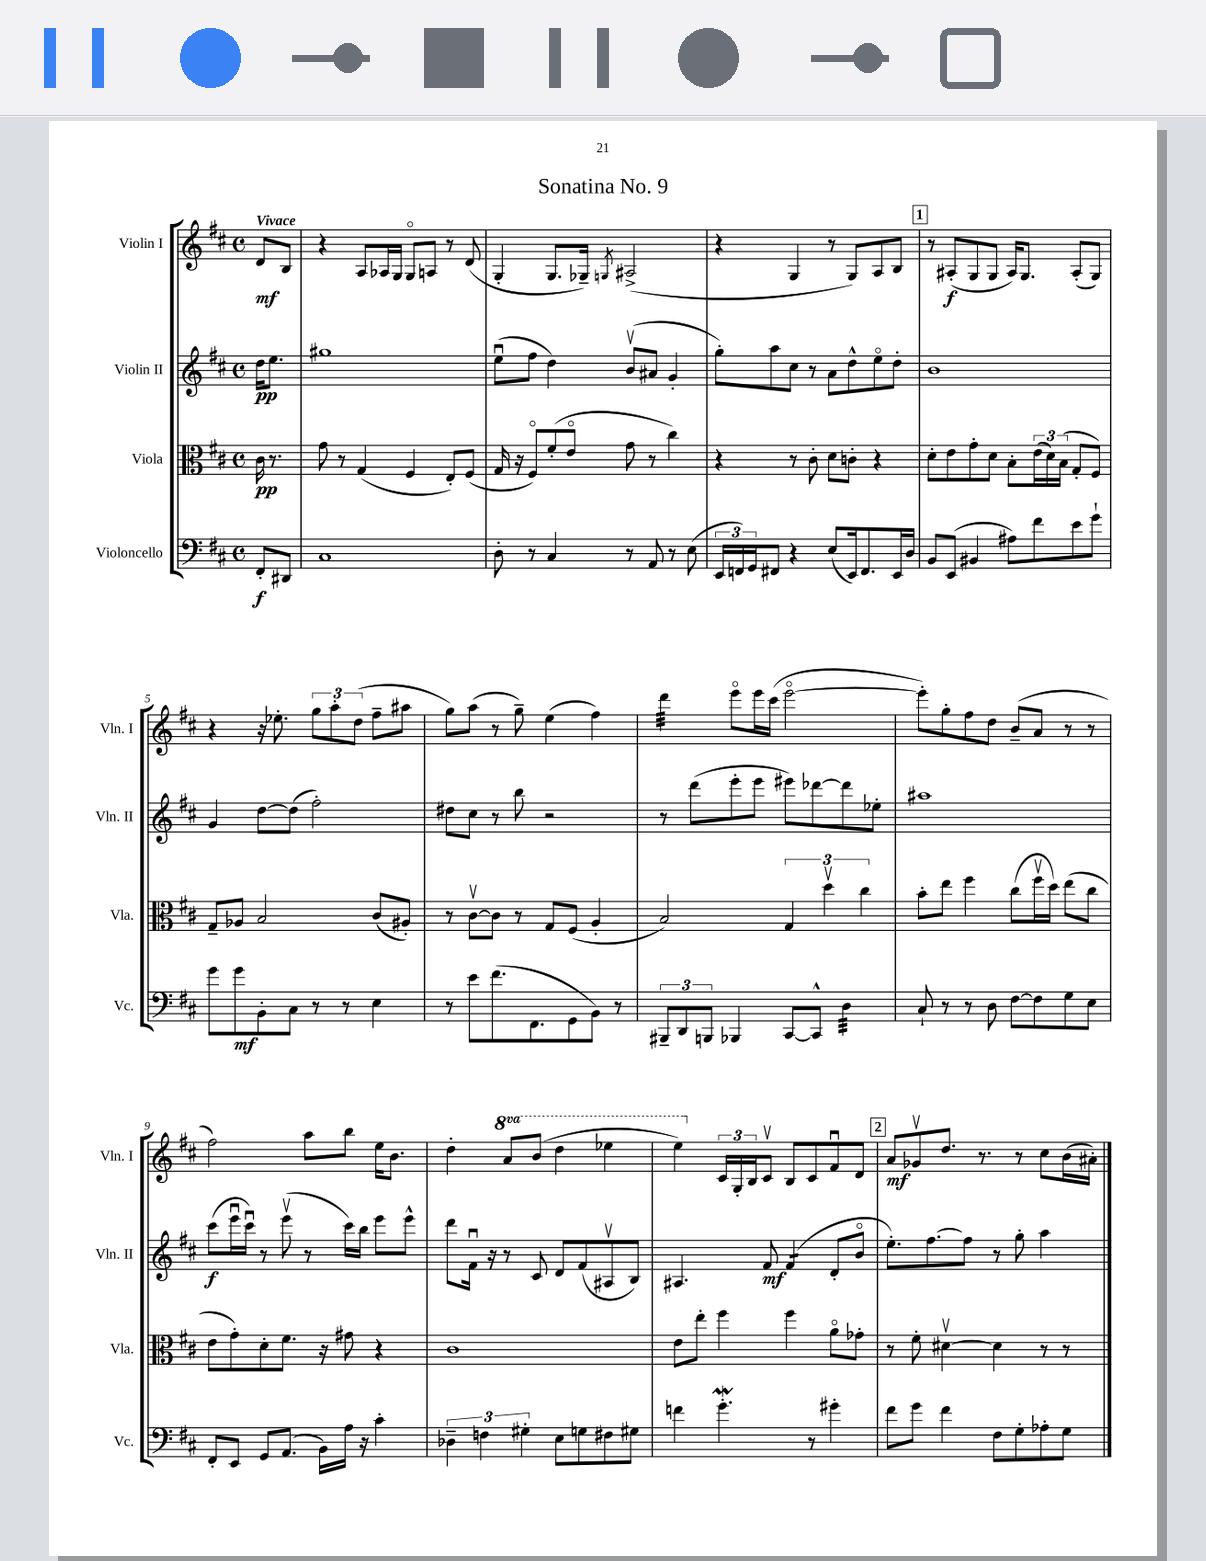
\header { title = "Sonatina No. 9" }
<<
\new StaffGroup <<
\new Staff = "s0" \with { instrumentName = "Violin I" shortInstrumentName = "Vln. I" } {
    \clef treble \key d \major \defaultTimeSignature \time 4/4 \set Staff.ottavationMarkups = #ottavation-simple-ordinals \partial 4 \tempo "Vivace"
    d'8\mf b8 |
    r4 a8 aes16 g16 g8\flageolet a8 r8 d'8( |
    g4-. g8. ges16--) \acciaccatura { g8 } ais2->( |
    r4 g4 r8 g8) a8 b8 |
    \mark \markup { \box "1" } r8 ais8-.\f( g8 g8 ais16) g8. ais8-.( g8) |
    r4 r16 ees''8.-. \tuplet 3/2 { g''8 a''8-. d''8( } fis''8-- ais''8 |
    g''8) a''8( r8 g''8--) e''4( fis''4) |
    d'''4:32 e'''8\flageolet e'''16 cis'''16( e'''2~\flageolet |
    e'''8-.) g''8-. fis''8 d''8 b'8--( a'8 r8 r8 |
    fis''2) a''8 b''8 e''16 b'8. |
    d''4-. \ottava #1 a''8 b''8( d'''4 ees'''4 |
    e'''4) \ottava #0 \tuplet 3/2 { cis'16 g16-. b16 } cis'8\upbow b8 cis'8 fis'8\downbow d'8 |
    \mark \markup { \box "2" } a'8\mf ges'8\upbow d''8. r8. r8 cis''8 b'16( ais'16-.) \bar "|." |
}
\new Staff = "s1" \with { instrumentName = "Violin II" shortInstrumentName = "Vln. II" } {
    \clef treble \key d \major \defaultTimeSignature \time 4/4 \partial 4
    d''16\pp e''8. |
    gis''1 |
    e''8\downbow( fis''8 d''4) b'8\upbow( ais'8 g'4-. |
    g''8-.) a''8 cis''8 r8 a'8 d''8-^ e''8\flageolet d''8-. |
    \mark \markup { \box "1" } b'1 |
    g'4 d''8~ d''8( fis''2-.) |
    dis''8 cis''8 r8 b''8 r2 |
    r8 d'''8( e'''8-. e'''8 eis'''8) des'''8~ des'''8 ees''8-. |
    ais''1 |
    cis'''8\f( e'''16\downbow cis'''16\downbow) r8 e'''8\upbow( r8 cis'''16) b''16 e'''8 e'''8-^ |
    d'''8 fis'16\downbow r16 r8 cis'8 d'8 fis'8( ais8\upbow b8) |
    ais4. fis'8\mf fis'4:8( d'8-. b'8\flageolet |
    \mark \markup { \box "2" } e''8.-.) fis''8.~ fis''8 r8 g''8-. a''4 \bar "|." |
}
\new Staff = "s2" \with { instrumentName = "Viola" shortInstrumentName = "Vla." } {
    \clef alto \key d \major \defaultTimeSignature \time 4/4 \partial 4
    cis'16\pp r8. |
    g'8 r8 g4( fis4 e8-.) fis8( |
    g16 r16 fis8\flageolet) fis'8-.( e'8\flageolet g'8 r8 cis''4) |
    r4 r8 cis'8-. d'8 c'8-. r4 |
    \mark \markup { \box "1" } d'8-. e'8 g'8-. d'8 b8-. \tuplet 3/2 { e'16( d'16) b16( } g8-. fis8) |
    g8-- aes8 b2 cis'8( ais8-.) |
    r8 cis'8~\upbow cis'8 r8 g8 fis8( a4-. |
    b2) \tuplet 3/2 { g4 d''4\upbow cis''4 } |
    b'8-. e''8 fis''4 cis''8( fis''16\upbow d''16) e''8( cis''8 |
    e'8 g'8-.) d'8-. fis'8. r16 gis'8 r4 |
    cis'1 |
    e'8 e''8-. fis''4 fis''4 a'8\flageolet ges'8-. |
    \mark \markup { \box "2" } r8 fis'8-. dis'4~\upbow dis'4 r8 r8 \bar "|." |
}
\new Staff = "s3" \with { instrumentName = "Violoncello" shortInstrumentName = "Vc." } {
    \clef bass \key d \major \defaultTimeSignature \time 4/4 \partial 4
    fis,8-.\f dis,8 |
    cis1 |
    d8-. r8 cis4 r8 a,8 r8 e8( |
    \tuplet 3/2 { e,16 f,16) g,16 } fis,8 r4 e8( e,16) fis,8. e,16 d16 |
    \mark \markup { \box "1" } b,8 e,8( bis,4 ais8) fis'8 e'8 g'8-! |
    g'8 g'8\mf b,8-. cis8 r8 r8 e4 |
    r8 e'8 fis'8.( fis,8. g,8 b,8) r8 |
    \tuplet 3/2 { bis,,8-- d,8 b,,8 } bes,,4 cis,8~ cis,8-^ d4:32 |
    cis8-! r8 r8 d8 fis8~ fis8 g8 e8 |
    fis,8-. e,8 g,8 a,8.( b,16) a16 r16 cis'4-. |
    \tuplet 3/2 { des4-- f4 gis4-. } e8 g8 fis8 gis8 |
    f'4 g'4.-.\mordent r8 gis'4-. |
    \mark \markup { \box "2" } fis'8 g'8 fis'4 fis8 g8-. aes8-. g8 \bar "|." |
}
>>
>>
